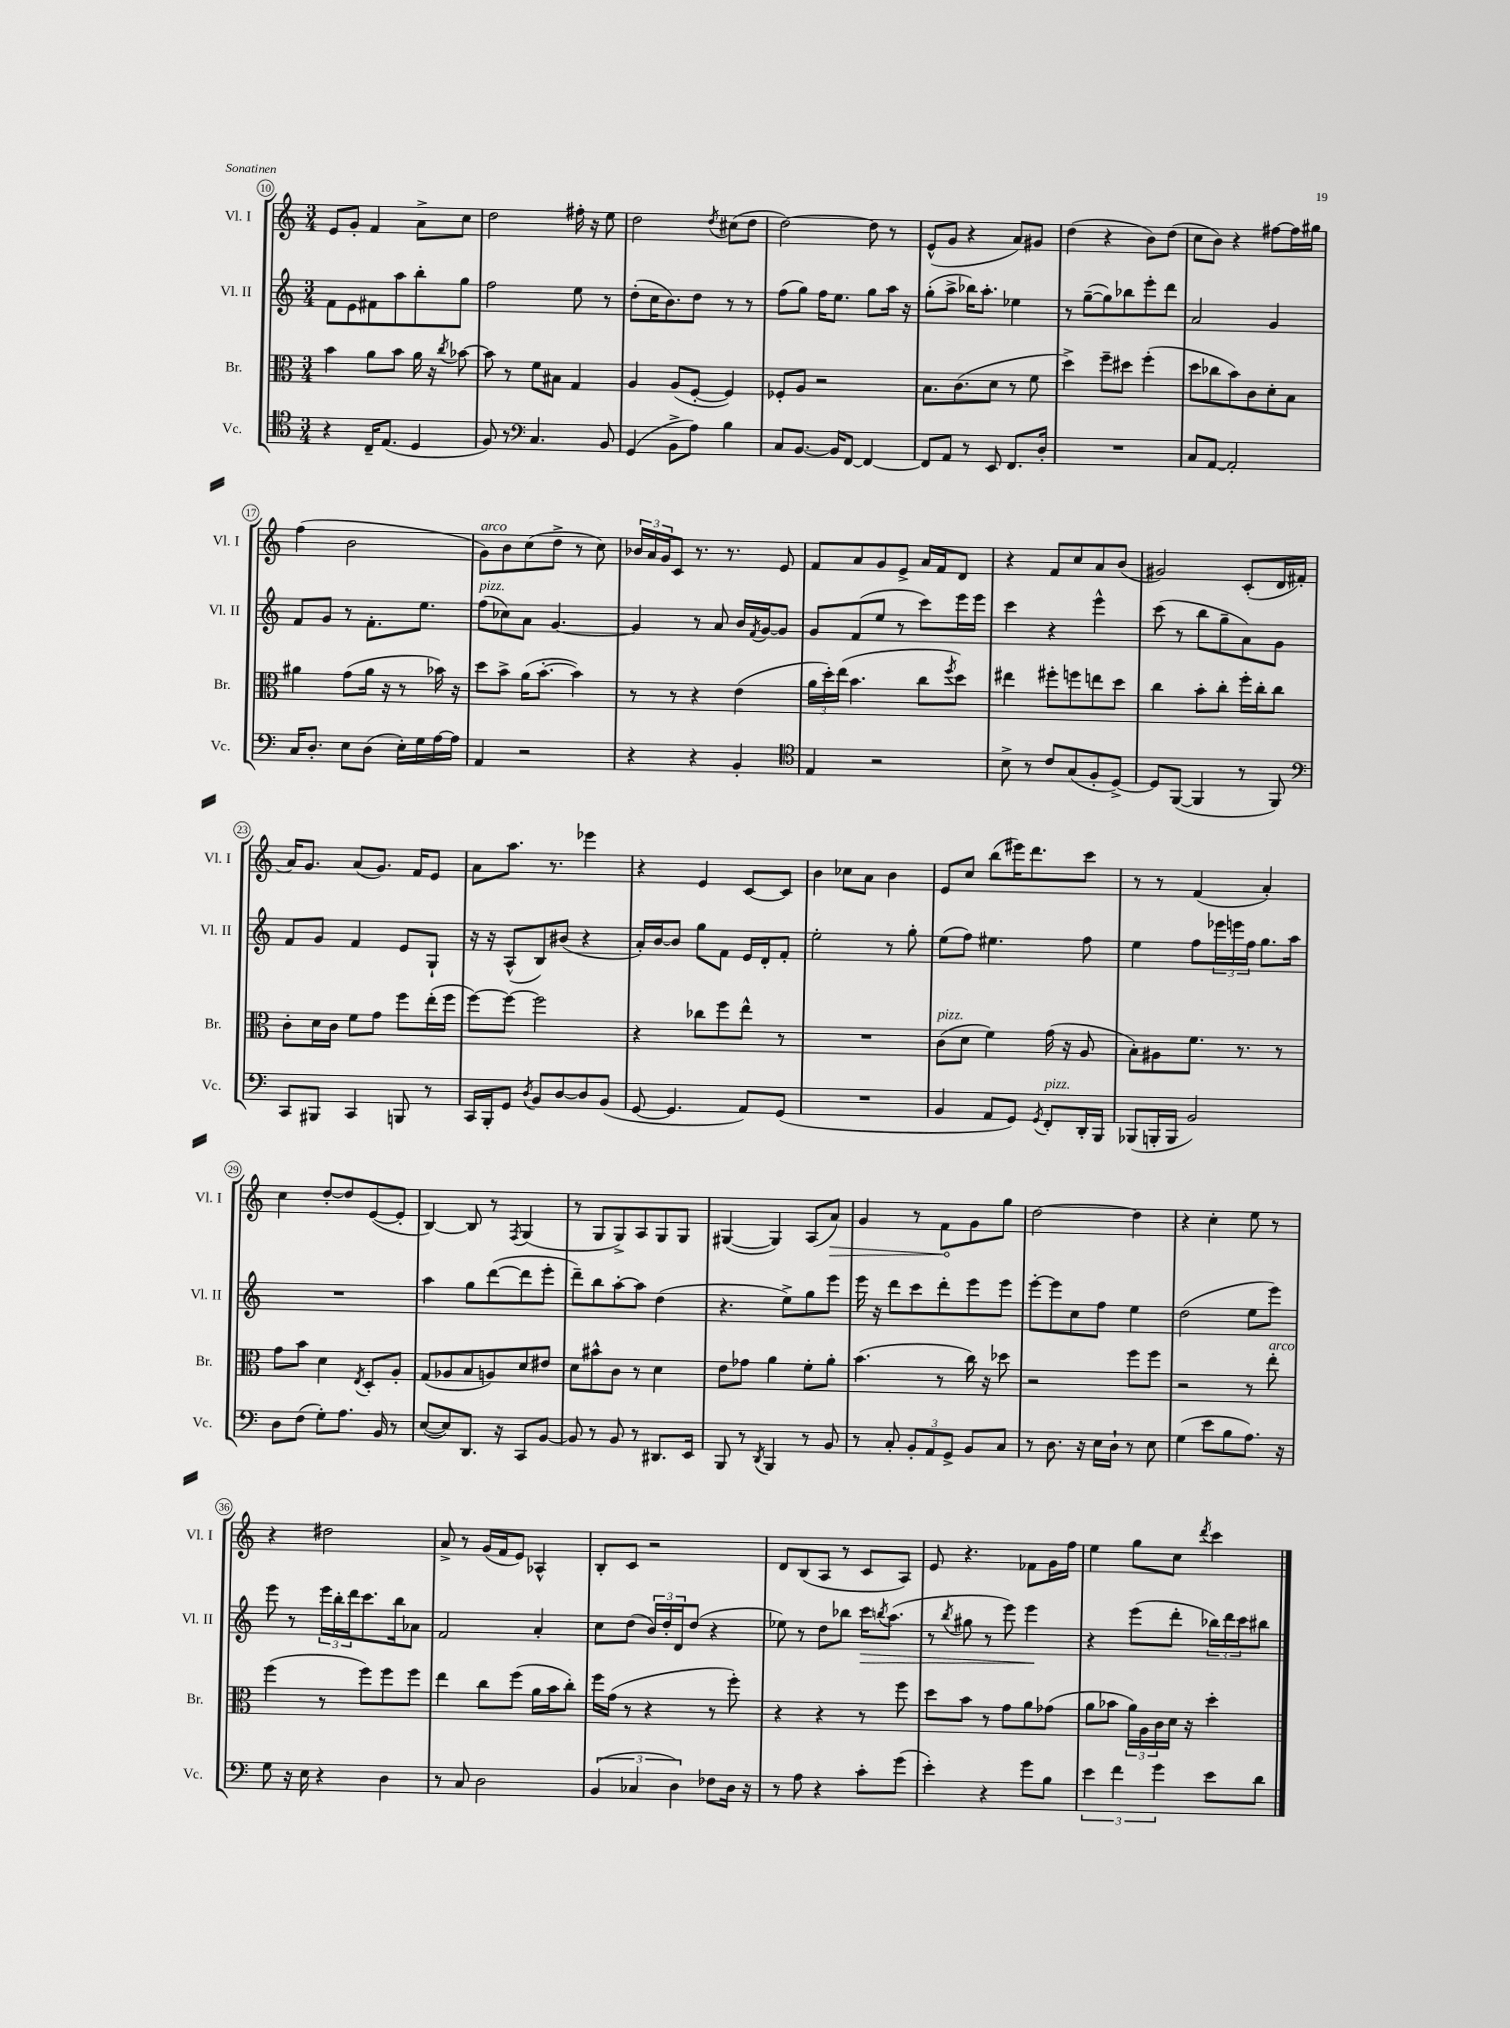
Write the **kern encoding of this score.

**kern	**kern	**kern	**dynam	**kern	**dynam
*part4	*part3	*part2	*part2	*part1	*part1
*staff4	*staff3	*staff2	*staff2	*staff1	*staff1
*I"Vc.	*I"Br.	*I"Vl. II	*	*I"Vl. I	*
*I'Vc.	*I'Br.	*I'Vl. II	*	*I'Vl. I	*
*clefC4	*clefC3	*clefG2	*	*clefG2	*
*k[]	*k[]	*k[]	*	*k[]	*
*M3/4	*M3/4	*M3/4	*	*M3/4	*
=10	=10	=10	=10	=10	=10
4r	4b\	8f\L	.	8e/L	.
.	.	8e\	.	8g'/J	.
16C~/KL	8a\L	8f#X\	.	4f/	.
(8.E/J	.	.	.	.	.
.	8b\J	8aa\	.	.	.
4D/	16a\	8bb'\	.	8a^\L	.
.	16r	.	.	.	.
.	8qcc/	.	.	.	.
.	[8b-X\	8gg\J	.	8cc\J	.
=11	=11	=11	=11	=11	=11
8F/)	8b-\]	2ff\	.	2dd\	.
8r	8r	.	.	.	.
*clefF4	*	*	*	*	*
4.C/	8f\L	.	.	.	.
.	8B#X\J	.	.	.	.
.	4G/	8ee\	.	16ff#X'\	.
.	.	.	.	16r	.
8BB/	.	8r	.	8ee\	.
=12	=12	=12	=12	=12	=12
(4GG/	4A/	(8dd'\L	.	2dd\	.
.	.	16cc\K	.	.	.
.	.	8.b\)	.	.	.
8BB^\L	(8A/L	.	.	.	.
8A\J)	[8F'/J	8dd\J	.	.	.
.	.	.	.	8qdd/	.
4B\	4F/])	8r	.	(8cc#X\L	.
.	.	8r	.	8dd\J	.
=13	=13	=13	=13	=13	=13
8C/L	8F-X'/L	(8ff\L	.	[2dd\)	.
[8.BB/J	8A/J	8gg\J)	.	.	.
.	2r	16ff\KL	.	.	.
16BB/KL]	.	8.ee\J	.	.	.
[8FF/J	.	.	.	.	.
4FF/_	.	8gg\L	.	8dd\]	.
.	.	16aa\Jk	.	8r	.
.	.	16r	.	.	.
=14	=14	=14	=14	=14	=14
8FF/L]	8.B\L	(8gg'\L	.	(8e^^/L	.
8AA/J	.	8aa^\J	.	8g/J	.
.	(8.c\	.	.	.	.
8r	.	16bb-X\KL)	.	4r	.
.	.	8.aa'\J	.	.	.
8EE/	8d\J	.	.	.	.
8.FF/L	8r	4ee-X\	.	8a/L)	.
.	8f\	.	.	8g#X/J	.
16D'/Jk	.	.	.	.	.
=15	=15	=15	=15	=15	=15
2.r	4dd^\)	8r	.	(4dd\	.
.	.	([8gg~\L	.	.	.
.	8ff~\L	8gg\])	.	4r	.
.	8dd#X\J	8bb-X\	.	.	.
.	(4ff'\	8eee'\	.	8b\L)	.
.	.	8ddd\J	.	(8dd\J	.
=16	=16	=16	=16	=16	=16
8C/L	8dd\L	2a/	.	8cc\L	.
[8AA/J	8cc-X\	.	.	8b\J)	.
2AA'/]	8b\)	.	.	4r	.
.	8c\	.	.	.	.
.	8d'\	4g/	.	[8ff#X\L	.
.	8B\J	.	.	16ff#\L]	.
.	.	.	.	16gg#X\JJ	.
!!LO:LB:g=z
=17	=17	=17	=17	=17	=17
16C/KL	4a#X\	8f/L	.	(4ff\	.
8.D'/J	.	.	.	.	.
.	.	8g/J	.	.	.
8E\L	(8g\L	8r	.	2b\	.
(8D\J	16a#\Jk	8.f'\L	.	.	.
.	16r	.	.	.	.
16E'\LL)	8r	.	.	.	.
16G\	.	8.ee\J	.	.	.
[16A\	16b-X\)	.	.	.	.
16A\JJ]	16r	.	.	.	.
=18	=18	=18	=18	=18	=18
!	!	!	!	!LO:TX:a:i:t=arco	!
!	!	!LO:TX:a:i:t=pizz.	!	!	!
4AA/	8dd\L	(8ff\L	.	8g\L)	.
.	8b^\J	8cc-X\)	.	8b\	.
2r	(16a\KL	8a\J	.	(8cc\	.
.	[8.b'\J	.	.	.	.
.	.	[4.g/	.	8dd^\J	.
.	4b\])	.	.	8r	.
.	.	.	.	8cc\)	.
=19	=19	=19	=19	=19	=19
4r	8r	4g/]	.	24b-X/LL	.
.	.	.	.	24a/	.
.	.	.	.	24g/J	.
.	8r	.	.	8c/J	.
4r	4r	8r	.	8.r	.
.	.	8a/	.	.	.
.	.	.	.	8.r	.
4BB'/	(4e\	16b/LL	.	.	.
.	.	8qf/	.	.	.
.	.	[16g/J	.	.	.
.	.	8g/J]	.	8e/	.
=20	=20	=20	=20	=20	=20
*clefC4	*	*	*	*	*
4E/	24a\LL	8g/L	.	8f/L	.
.	24dd'\)	.	.	.	.
.	(24ee\JJ	.	.	.	.
.	4.b\	(8f/	.	8a/	.
2r	.	8ee/J	.	8g/	.
.	.	8r	.	8e^/J	.
.	8cc\L	8ccc\L)	.	16a/LL	.
.	.	.	.	16f/J	.
.	8qff/	.	.	.	.
.	8dd\J)	16eee\L	.	8d/J	.
.	.	16eee\JJ	.	.	.
=21	=21	=21	=21	=21	=21
8B^\	4ee#X\	4ccc\	.	4r	.
8r	.	.	.	.	.
8c/L	8ff#X'\L	4r	.	8f/L	.
(8G/	8ffn\	.	.	8cc/	.
8F'/	8een\	4eee^^\	.	8a/	.
[8D^/J)	8dd\J	.	.	(8b/J	.
=22	=22	=22	=22	=22	=22
8D/L]	4cc\	(8ccc\	.	2g#X/)	.
([8FF/J	.	8r	.	.	.
4FF/]	8b'\L	8bb\L	.	.	.
.	8cc'\J	8gg~\	.	.	.
8r	16ff'\LL	8a\)	.	(8c'/L	.
.	16cc'\J	.	.	.	.
8FF/)	8cc\J	8g\J	.	16d/L	.
.	.	.	.	16f#X'/JJ	.
!!LO:LB:g=z
=23	=23	=23	=23	=23	=23
*clefF4	*	*	*	*	*
8CC/L	8c'\L	8f/L	.	16a/KL)	.
.	.	.	.	8.g/J	.
8BBB#X/J	16d\L	8g/J	.	.	.
.	16c\JJ	.	.	.	.
4CC/	8f\L	4f/	.	(8a/L	.
.	8g\J	.	.	8.g/J)	.
8BBBn/	8ff\L	8e/L	.	.	.
.	.	.	.	16f/KL	.
8r	(16ee'\L	8G`/J	.	8e/J	.
.	16ff\JJ	.	.	.	.
=24	=24	=24	=24	=24	=24
16CC/LL	[8ff\L)	16r	.	8a\L	.
16BBB'/J	.	16r	.	.	.
8GG/J	8ff\J_	(8A^^/L	.	8.aa\J	.
8qD/	.	.	.	.	.
8BB/L	2ff\]	8B/)	.	.	.
.	.	.	.	8.r	.
[8D/	.	(8b#X/J	.	.	.
8D/]	.	4r	.	4eee-X\	.
(8BB/J	.	.	.	.	.
=25	=25	=25	=25	=25	=25
[8GG/	4r	16a'/LL)	.	4r	.
.	.	[16b/J	.	.	.
4.GG/]	.	8b/J]	.	.	.
.	8cc-X\L	8gg\L	.	4e/	.
.	8ff\	8f\J	.	.	.
8AA/L)	8ee^^\J	16e/LL	.	[8c/L	.
.	.	16d'/J	.	.	.
(8GG/J	8r	8f'/J	.	8c/J]	.
=26	=26	=26	=26	=26	=26
2.r	2.r	2ee'\	.	4b\	.
.	.	.	.	8cc-X\L	.
.	.	.	.	8a\J	.
.	.	8r	.	4b\	.
.	.	8gg'\	.	.	.
=27	=27	=27	=27	=27	=27
!	!LO:TX:a:i:t=pizz.	!	!	!	!
4BB/	(8c\L	(8ee\L	.	8e/L	.
.	8d\J	8ff\J)	.	8cc/J	.
8AA/L	4f\)	4.ee#X\	.	(8bb\L	.
8GG/J)	.	.	.	16eee#X\K)	.
.	.	.	.	8.ddd\	.
8qGG/	.	.	.	.	.
!LO:TX:a:i:t=pizz.	!	!	!	!	!
8FF'/L	(16g\	.	.	.	.
.	16r	.	.	.	.
16DD'/L	8A/	8ff\	.	8ccc\J	.
16BBB/JJ	.	.	.	.	.
=28	=28	=28	=28	=28	=28
(8BBB-X/L	8B'\L)	4ee\	.	8r	.
16BBBn'/L	8A#X\	.	.	8r	.
16BBB/JJ	.	.	.	.	.
2BB/)	8.f\J	8ff\L	.	(4f/	.
.	.	24eee-X\L	.	.	.
.	.	24eeen\	.	.	.
.	8.r	.	.	.	.
.	.	24ff\JJ	.	.	.
.	.	8.gg\L	.	4a'/)	.
.	8r	.	.	.	.
.	.	16aa\Jk	.	.	.
!!LO:LB:g=z
=29	=29	=29	=29	=29	=29
8D\L	8g\L	2.r	.	4cc\	.
(8F\J	8b\J	.	.	.	.
8G'\L)	4d\	.	.	[8dd'/L	.
8.A\J	.	.	.	8dd/]	.
.	8qE/	.	.	.	.
.	8D'/L	.	.	([8e/	.
16BB/	.	.	.	.	.
8r	8A'/J	.	.	8e'/J]	.
=30	=30	=30	=30	=30	=30
([8E/L	(8G/L	4aa\	.	[4B/)	.
8E/])	8A-X/	.	.	.	.
8.DD/J	8B/	8gg\L	.	8B/]	.
.	8An/)	([8ddd\	.	8r	.
16r	.	.	.	.	.
.	.	.	.	8qF/	.
8CC/L	8d/	8ddd\]	.	(4G/	.
[8BB/J	8e#X/J	8eee'\J	.	.	.
=31	=31	=31	=31	=31	=31
8BB/]	8d\L	8ddd~\L)	.	8r	.
8r	8b#X^^\	8bb\	.	8G/L	.
8BB/	8c\J	[8aa'\	.	8G^/)	.
8r	8r	8aa\J]	.	8A/	.
8.DD#X/L	4d\	(4dd\	.	8G/	.
.	.	.	.	8G/J	.
16EE/Jk	.	.	.	.	.
=32	=32	=32	=32	=32	=32
8BBB/	8e\L	4.r	.	([4G#X/	.
8r	8g-X\J	.	.	.	.
8qDD/	.	.	.	.	.
4BBB/	4a\	.	.	4G#/])	.
.	.	8ee^\L)	.	.	.
8r	8f'\L	8gg\	.	(8A/L	.
!	!	!	!	!	!LO:HP:b
8BB/	8a'\J	8eee\J	.	8a/J)	>
=33	=33	=33	=33	=33	=33
8r	(4.b\	16eee\	.	4g/	.
.	.	16r	.	.	.
8C'/	.	8ddd\L	.	.	.
12BB'/L	.	8ccc\	.	8r	.
12AA/	.	.	.	.	.
.	8r	8ddd'\	.	8f\L	.
12GG^/J	.	.	.	.	.
8BB/L	16cc\)	8eee\	.	8g\	]
.	16r	.	.	.	.
8C/J	8dd-X\	8eee\J	.	8gg\J	.
=34	=34	=34	=34	=34	=34
8r	2r	[8eee'\L	.	[2dd\	.
8.D\	.	8eee\]	.	.	.
.	.	8cc\	.	.	.
16r	.	.	.	.	.
16E\LL	.	8ff\J	.	.	.
16D`\JJ	.	.	.	.	.
8r	8ff\L	4ee\	.	4dd\]	.
8E\	8ff\J	.	.	.	.
=35	=35	=35	=35	=35	=35
(4G\	2r	(2dd\	.	4r	.
8e\L	.	.	.	4cc'\	.
8B\	.	.	.	.	.
8.A\J)	8r	8ee\L	.	8ee\	.
!	!LO:TX:a:i:t=arco	!	!	!	!
.	8ee'\	8eee\J)	.	8r	.
16r	.	.	.	.	.
!!LO:LB:g=z
=36	=36	=36	=36	=36	=36
8G\	(4ff\	8eee\	.	4r	.
16r	.	8r	.	.	.
16E\	.	.	.	.	.
4r	8r	24eee\LL	.	2dd#X\	.
.	.	24bb'\	.	.	.
.	.	24ddd\J	.	.	.
.	8ff\L)	8.ccc\	.	.	.
4D\	8ff\	.	.	.	.
.	.	16bb\k	.	.	.
.	8ff\J	8a-X\J	.	.	.
=37	=37	=37	=37	=37	=37
8r	4ee\	2f/	.	8a^/	.
8C/	.	.	.	8r	.
2D\	8cc\L	.	.	(16g/LL	.
.	.	.	.	16f/J	.
.	(8ff\J	.	.	8e/J)	.
.	16a\LL	4a'/	.	4A-X^^/	.
.	16b\J	.	.	.	.
.	8cc'\J)	.	.	.	.
=38	=38	=38	=38	=38	=38
(6BB/	16ff\LL	8cc\L	.	8B'/L	.
.	(16g\JJ	.	.	.	.
.	8r	(8dd\J	.	8c/J	.
6C-X/	.	.	.	.	.
.	4r	24b/LL)	.	2r	.
.	.	24dd'/	.	.	.
6D\)	.	24d/J	.	.	.
.	.	(8dd/J	.	.	.
8F-X\L	8r	4r	.	.	.
16D\Jk	8ff'\)	.	.	.	.
16r	.	.	.	.	.
=39	=39	=39	=39	=39	=39
8r	4r	8ee-X\)	.	8d/L	.
8A\	.	8r	.	(8B/	.
4r	4r	8dd\L	.	8A/J	.
.	.	8bb-X\J	.	8r	.
!	!	!	!LO:HP:b	!	!
8c'\L	8r	16ccc\KL	>	8c/L	.
.	.	8qbbn/	.	.	.
.	.	(8.aa\J	.	.	.
(8g\J	8ff\	.	.	8A/J)	.
=40	=40	=40	=40	=40	=40
4e'\)	8dd\L	8r	.	8e/	.
.	.	8qbb/	.	.	.
.	8b\J	8gg#X\	.	4.r	.
4r	8r	8r	.	.	.
.	8g\L	8eee\)	.	.	.
8g\L	8a\	4eee\	.	8f-X\L	.
8B\J	(8g-X\J	.	.	16g\L	.
.	.	.	.	16ff\JJ	.
.	.	.	]	.	.
=41	=41	=41	=41	=41	=41
6e\	8a\L	4r	.	4ee\	.
.	8b-X\J	.	.	.	.
6f\	.	.	.	.	.
.	24a\LL)	(8eee\L	.	8gg\L	.
.	24A\	.	.	.	.
6g\	24c\	.	.	.	.
.	16d\JJ	8ddd'\J	.	8cc\J	.
.	16r	.	.	.	.
.	.	.	.	8qddd/	.
8e\L	4dd'\	24bb-X\LL)	.	4ccc\	.
.	.	24ddd\	.	.	.
.	.	24ccc\J	.	.	.
8d\J	.	8bb#X\J	.	.	.
==	==	==	==	==	==
*-	*-	*-	*-	*-	*-
